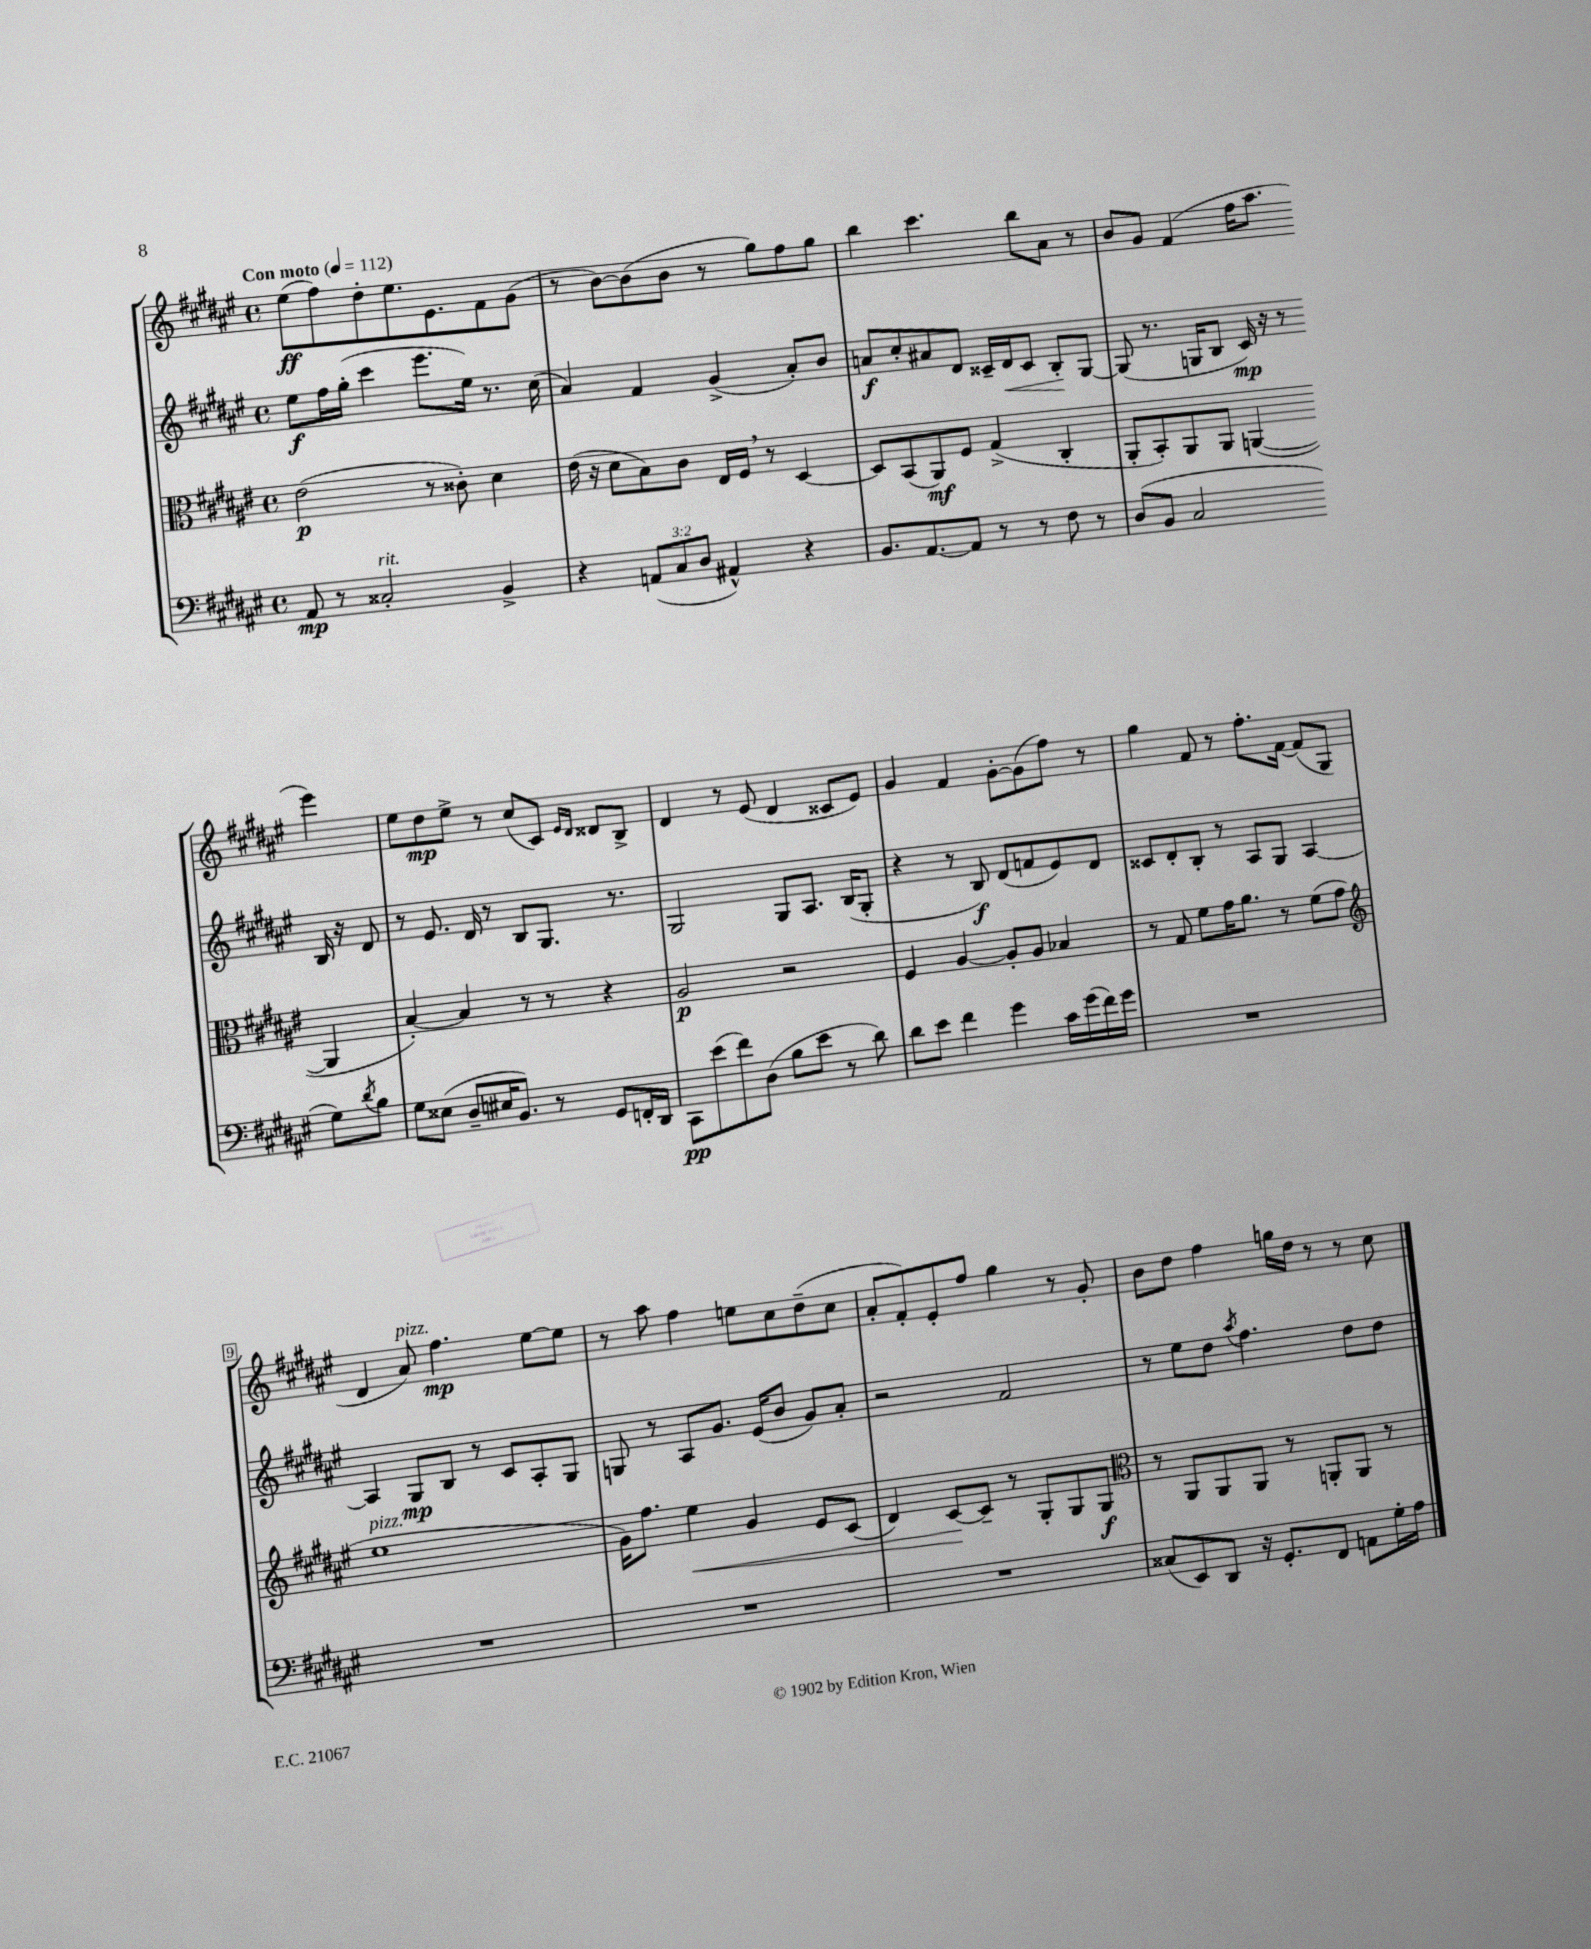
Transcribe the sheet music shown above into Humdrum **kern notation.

**kern	**dynam	**kern	**dynam	**kern	**dynam	**kern	**dynam
*part4	*part4	*part3	*part3	*part2	*part2	*part1	*part1
*staff4	*staff4	*staff3	*staff3	*staff2	*staff2	*staff1	*staff1
*clefF4	*	*clefC3	*	*clefG2	*	*clefG2	*
*k[f#c#g#d#a#e#]	*	*k[f#c#g#d#a#e#]	*	*k[f#c#g#d#a#e#]	*	*k[f#c#g#d#a#e#]	*
*M4/4	*	*M4/4	*	*M4/4	*	*M4/4	*
*met(c)	*	*met(c)	*	*met(c)	*	*met(c)	*
*MM112	*	*MM112	*	*MM112	*	*MM112	*
=1	=1	=1	=1	=1	=1	=1	=1
!	!	!	!	!	!	!LO:TX:a:B:t=Con moto	!
8AA#/	mp	(2e#\	p	8ee#\L	f	(8ee#\L	ff
8r	.	.	.	16ff#\L	.	8ff#\)	.
.	.	.	.	(16gg#'\JJ	.	.	.
!LO:TX:a:i:t=rit.	!	!	!	!	!	!	!
2C##X'/	.	.	.	4ccc#\	.	8dd#'\	.
.	.	.	.	.	.	8.ee#\	.
.	.	8r	.	8.eee#\L	.	.	.
.	.	.	.	.	.	8.e#\	.
.	.	8c##X'\)	.	.	.	.	.
.	.	.	.	16ee#\Jk)	.	.	.
4BB^/	.	4d#\	.	8.r	.	8f#\	.
.	.	.	.	.	.	(8g#\J	.
.	.	.	.	(16cc#\	.	.	.
=2	=2	=2	=2	=2	=2	=2	=2
4r	.	(16e#\	.	4a#/)	.	8r	.
.	.	16r	.	.	.	.	.
.	.	8d#\L	.	.	.	[8b\L)	.
(12AAn/L	.	8B\)	.	4f#/	.	(8b\]	.
12C#/	.	.	.	.	.	.	.
.	.	8c#\J	.	.	.	8b\J	.
12D#/J	.	.	.	.	.	.	.
4AA#X^^/)	.	16E#/LL	.	(4g#^/	.	8r	.
.	.	16F#,/JJ	.	.	.	.	.
.	.	8r	.	.	.	8gg#\L)	.
4r	.	[4D#/	.	8a#'/L)	.	8ff#\	.
.	.	.	.	8b/J	.	8gg#\J	.
=3	=3	=3	=3	=3	=3	=3	=3
8.BB/L	.	8D#/L]	.	8an/L	f	4bb\	.
.	.	(8BB/	.	8cc#'/	.	.	.
[8.AA#/	.	.	.	.	.	.	.
.	.	8AA#/)	mf	8a#X/	.	4.ccc#\	.
8AA#/J]	.	8F#/J	.	8d#/J	.	.	.
8r	.	(4G#^/	.	16c##X~/LL	.	.	.
!	!	!	!	!	!LO:HP:b	!	!
.	.	.	.	16d#/J	<	.	.
8r	.	.	.	8c##/J	.	8bb\L	.
8F#\	.	4C#'/	.	8B'/L	.	8a#\J	.
8r	.	.	.	[8G#/J	[	8r	.
=4	=4	=4	=4	=4	=4	=4	=4
(8D#/L	.	8AA#'/L	.	(8G#/]	.	8b/L	.
8BB/J	.	8BB'/)	.	8.r	.	8g#/J	.
2C#/	.	8AA#/	.	.	.	(4f#/	.
.	.	.	.	16Gn/KL	.	.	.
.	.	8AA#/J	.	8B/J	.	.	.
.	.	([4AAn/	.	16c#/)	mp	16ff#\KL	.
.	.	.	.	16r	.	8.aa#\J	.
.	.	.	.	8r	.	.	.
8G#\L)	.	4AA/]	.	16B/	.	4eee#\)	.
.	.	.	.	16r	.	.	.
8qd#/	.	.	.	.	.	.	.
8B\J	.	.	.	8d#/	.	.	.
!!LO:LB:g=z
=5	=5	=5	=5	=5	=5	=5	=5
8G#\L	.	[4B'/)	.	8r	.	8ee#\L	.
(8E##X\J	.	.	.	8.e#/	.	8dd#\	mp
8D#~/L	.	4B/]	.	.	.	8ee#^\J	.
.	.	.	.	16d#/	.	.	.
16E#X/K	.	.	.	8r	.	8r	.
8.BB/J)	.	.	.	.	.	.	.
.	.	8r	.	8B/L	.	(8cc#/L	.
8r	.	8r	.	8.G#/J	.	8c#/J)	.
.	.	.	.	.	.	16qqe#/LL	.
.	.	.	.	.	.	16qqd#/JJ	.
8GG#/L	.	4r	.	.	.	8d##X/L	.
.	.	.	.	8.r	.	.	.
16FFn'/L	.	.	.	.	.	8B^/J	.
16DD#/JJ	.	.	.	.	.	.	.
=6	=6	=6	=6	=6	=6	=6	=6
8CC#\L	pp	2A#/	p	2G#/	.	4d#/	.
(8e#\	.	.	.	.	.	.	.
8f#\)	.	.	.	.	.	8r	.
(8D#\J	.	.	.	.	.	(8e#/	.
8B\L	.	2r	.	8G#/L	.	4d#/	.
8e#\J	.	.	.	8.A#/J	.	.	.
8r	.	.	.	.	.	8c##X/L	.
.	.	.	.	(16B/KL	.	.	.
8d#\)	.	.	.	8G#'/J	.	8e#/J)	.
=7	=7	=7	=7	=7	=7	=7	=7
8d#\L	.	4F#/	.	4r	.	4g#/	.
8e#\J	.	.	.	.	.	.	.
4f#\	.	[4A#/	.	8r	.	4f#/	.
.	.	.	.	8B/)	f	.	.
4g#\	.	8A#'/L]	.	(8d#/L	.	[8g#'\L	.
.	.	8A#/J	.	8fn/	.	(8g#\]	.
16c#\LL	.	4B-X/	.	8e#/)	.	8ff#\J)	.
(16g#\	.	.	.	.	.	.	.
16f#\)	.	.	.	8d#/J	.	8r	.
16g#\JJ	.	.	.	.	.	.	.
=8	=8	=8	=8	=8	=8	=8	=8
1r	.	8r	.	8c##X/L	.	4gg#\	.
.	.	8G#/	.	8d#'/	.	.	.
.	.	8f#\L	.	8B'/J	.	8f#/	.
.	.	16g#\K	.	8r	.	8r	.
.	.	8.a#\J	.	.	.	.	.
.	.	.	.	8A#/L	.	8.ff#'\L	.
.	.	8r	.	8G#/J	.	.	.
.	.	.	.	.	.	[16f#\Jk	.
.	.	(8f#\L	.	[4A#/	.	(8f#/L]	.
.	.	8g#\J	.	.	.	8G#/J	.
!!LO:LB:g=z
=9	=9	=9	=9	=9	=9	=9	=9
*	*	*clefG2	*	*	*	*	*
!	!	!LO:TX:a:i:t=pizz.	!	!	!	!	!
1r	.	1ee#	.	4A#/]	.	4d#/	.
!	!	!	!	!	!	!LO:TX:a:i:t=pizz.	!
.	.	.	.	8G#/L	mp	8a#/)	.
.	.	.	.	8B/J	.	4.ff#\	mp
.	.	.	.	8r	.	.	.
.	.	.	.	8c#/L	.	.	.
.	.	.	.	8A#'/	.	[8ee#\L	.
.	.	.	.	8G#/J	.	8ee#\J]	.
=10	=10	=10	=10	=10	=10	=10	=10
1r	.	16g#\KL)	.	8Gn/	.	8r	.
.	.	8.ff#\J	.	.	.	.	.
.	.	.	.	8r	.	8aa#\	.
!	!	!	!LO:HP:b	!	!	!	!
.	.	4ee#\	<	8A#/L	.	4ff#\	.
.	.	.	.	8.g#/J	.	.	.
.	.	4g#/	.	.	.	8een\L	.
.	.	.	.	(16e#/KL	.	.	.
.	.	.	.	8b/J	.	8cc#\	.
.	.	8e#/L	.	8g#/L)	.	(8dd#~\	.
.	.	(8c#/J	.	8a#'/J	.	8cc#\J	.
=11	=11	=11	=11	=11	=11	=11	=11
1r	.	4d#/)	.	2r	.	8a#'/L	.
.	.	.	.	.	.	8f#'/)	.
.	.	[8c#/L	.	.	.	8e#'/	.
.	.	8c#~/J]	[	.	.	8ff#/J	.
.	.	8r	.	2f#/	.	4gg#\	.
.	.	8G#'/L	.	.	.	.	.
.	.	8G#/	.	.	.	8r	.
.	.	8G#/J	f	.	.	8g#'/	.
=12	=12	=12	=12	=12	=12	=12	=12
*	*	*clefC3	*	*	*	*	*
(8C##X/L	.	8r	.	8r	.	8b\L	.
8EE#/)	.	8AA#/L	.	8ee#\L	.	8dd#\J	.
8DD#/J	.	8AA#/	.	8dd#\J	.	4ff#\	.
.	.	.	.	8qaa#/	.	.	.
16r	.	8AA#/J	.	4.ff#\	.	.	.
8.GG#'/L	.	.	.	.	.	.	.
.	.	8r	.	.	.	16ggn\LL	.
.	.	.	.	.	.	16dd#\JJ	.
8FF#/J	.	8AAn'/L	.	.	.	8r	.
8AAn\L	.	8AA/J	.	8dd#\L	.	8r	.
16G#'\L	.	8r	.	8dd#\J	.	8cc#\	.
16A#\JJ	.	.	.	.	.	.	.
==	==	==	==	==	==	==	==
*-	*-	*-	*-	*-	*-	*-	*-
